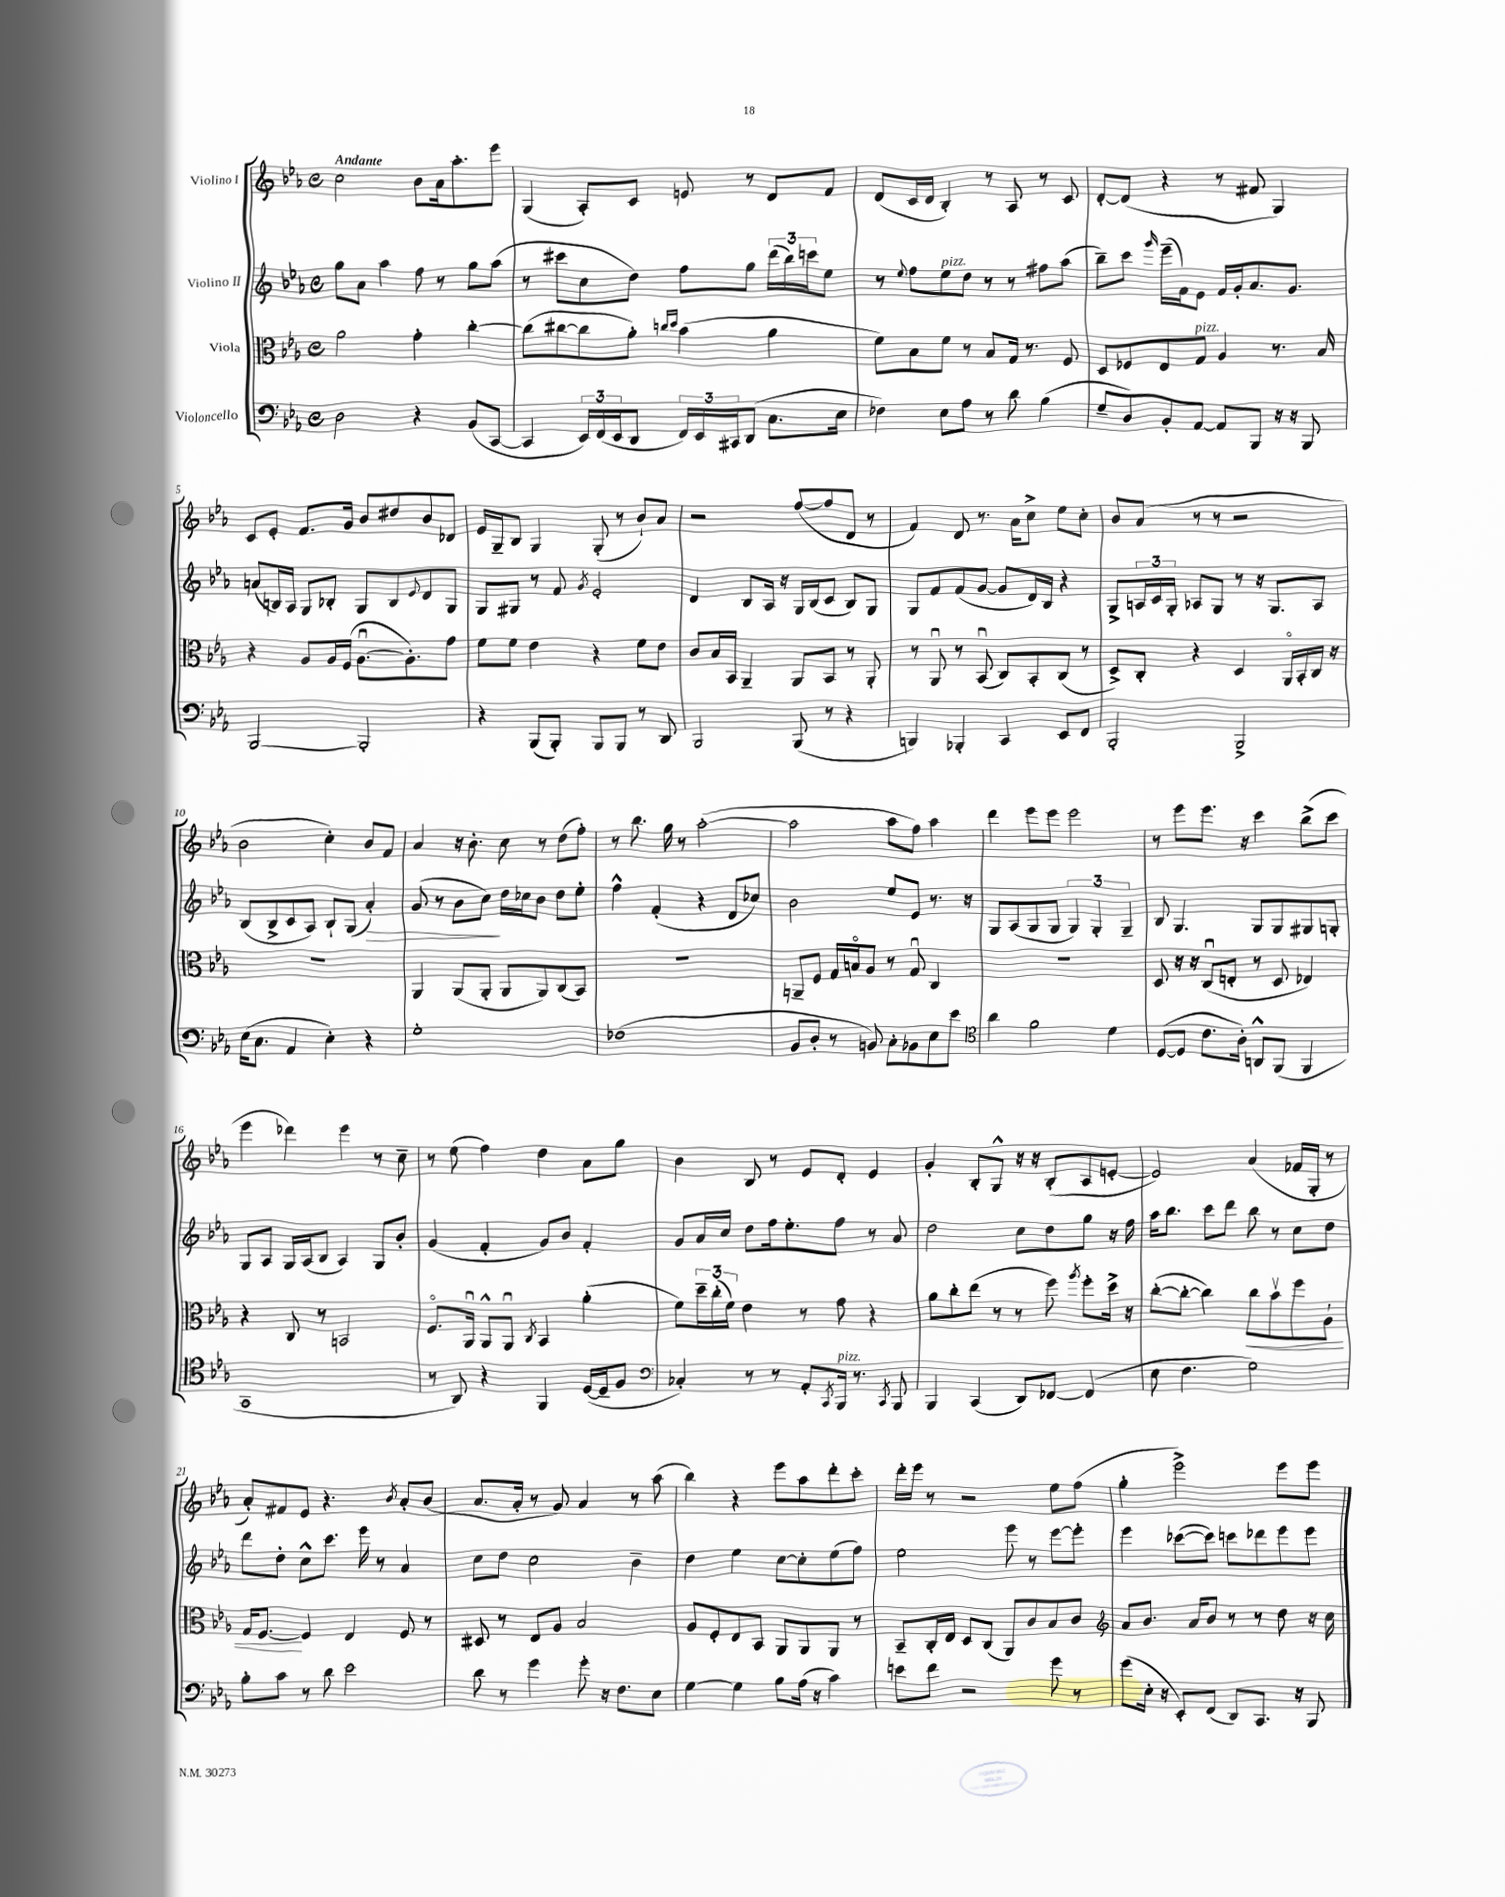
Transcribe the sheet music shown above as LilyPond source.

<<
\new StaffGroup <<
\new Staff = "s0" \with { instrumentName = "Violino I" } {
    \clef treble \key ees \major \defaultTimeSignature \time 4/4 \tempo "Andante"
    c''2 bes'8 aes'16 aes''8.-. ees'''8 |
    g4( aes8-.) c'8 e'8 r8 d'8 f'8 |
    d'8( c'16 d'16 bes4-.) r8 aes8 r8 c'8 |
    d'8~-. d'8( r4 r8 fis'8 g4) |
    c'8 ees'8-. f'8. g'16 bes'8 dis''8 bes'8 des'8 |
    ees'16 g16-- bes8 g4 g8-.( r8 bes'8-!) aes'8 |
    r2 f''8~( f''8 d'8 r8 |
    f'4) d'8 r8. aes'16 c''8-> ees''8 c''8-. |
    bes'8 aes'8( r8 r8 r2 |
    bes'2 c''4-.) bes'8 f'8 |
    aes'4 r16 bes'8.-. c''8 r8 d''8( f''8-.) |
    r8 bes''8. g''16 r8 aes''2~-.( |
    aes''2 aes''8 f''8) aes''4 |
    d'''4 ees'''8 ees'''8 ees'''2 |
    r8 ees'''8 ees'''8. r16 c'''4 bes''8->( c'''8 |
    ees'''4 des'''4) ees'''4 r8 c''8-- |
    r8 ees''8( f''4) d''4 aes'8 g''8 |
    bes'4 bes8 r8 ees'8 d'8-. ees'4 |
    g'4-. bes8-. g8-^ r16 r16 bes8-.( aes8 e'8~-. |
    e'2) aes'4( fes'16 g16-. r8 |
    aes'8-.) fis'8 ees'8 r4. \acciaccatura { bes'8 } aes'8-. bes'8( |
    aes'8. aes'16-. r8 g'8) aes'4 r8 aes''8( |
    bes''4) r4 ees'''8 aes''8 d'''8-. c'''8-. |
    d'''16-. ees'''16 r8 r2 ees''8 f''8( |
    g''4-. ees'''2->) ees'''8 ees'''8 \bar "|." |
}
\new Staff = "s1" \with { instrumentName = "Violino II" } {
    \clef treble \key ees \major \defaultTimeSignature \time 4/4
    g''8 aes'8 aes''4 f''8 r8 g''8 aes''8( |
    r8 cis'''8 c''8 d''8) f''8 g''8 \tuplet 3/2 { d'''16( bes''16) c'''16 } ees''8 |
    r8 \appoggiatura { ees''8 } f''8 ees''8^\markup { \italic "pizz." } d''8 r8 r8 fis''8 aes''8( |
    bes''8--) c'''8 \grace { g'''16 } ees'''16--( f'16) ees'8 f'16 g'16-. aes'8. g'8. |
    a'8( b16) aes16 g8 bes8-. g8 bes8 \appoggiatura { ees'8 } d'8 g8 |
    g8 gis8 r8 f'8 \acciaccatura { g'8 } ees'2-. |
    d'4 bes8 aes16 r16 g16 bes16( c'8 bes8) g8 |
    g8 f'8 f'8( g'8~ g'8 d'16) bes16 r4 |
    g8-> \tuplet 3/2 { a16 c'16 g16-. } aes8 g8 r8 r16 g8. aes8 |
    bes8( bes8-> c'8 aes8) bes8-! g8( aes'4-.\>) |
    g'8( r8 bes'8 c''8\!) d''16 ces''16 bes'8 d''8 ees''8-. |
    f''4-^ f'4-.( r4 d'8 ces''8) |
    bes'2 ees''8 ees'8 r8. r16 |
    g8 aes8( g8 g8 \tuplet 3/2 { g4) g4-. g4-- } |
    bes8 g4. g8 g8 gis8 g8-. |
    g8 aes8 g16 aes16( bes8 aes4) g8 bes'8-. |
    g'4( f'4-. g'8) bes'8 f'4-. |
    g'8 aes'16 c''16 d''8 f''16 ees''8.-. f''8 r8 aes'8 |
    d''2 c''8 d''8 g''8 r16 f''16 |
    aes''16 bes''8. c'''8 d'''8 bes''8 r8 c''8 d''8 |
    d'''8 d''8-. c''8-^ c'''8. ees'''16 r8 aes'4 |
    c''8 d''8 c''2 bes'4-- |
    d''4 ees''4 c''8~ c''8-. ees''8( f''8) |
    ees''2 ees'''8 r8 ees'''8~ ees'''8-. |
    ees'''4 ces'''8~( ces'''8) c'''8 des'''8 ees'''8 ees'''8 \bar "|." |
}
\new Staff = "s2" \with { instrumentName = "Viola" } {
    \clef alto \key ees \major \defaultTimeSignature \time 4/4
    aes'2 g'4-. c''4~-. |
    c''8( cis''8~ cis''8 aes'8-.) \grace { c''16 d''16 } bes'4( aes'4 |
    f'8) bes8 f'8 r8 bes8 g16 r8. f8 |
    d8 fes8 ees8 g8^\markup { \italic "pizz." } aes4 r8. bes16 |
    r4 aes8 aes16 f16( aes8.~\downbow aes8.-.) g'8 |
    f'8 f'8 ees'4 r4 f'8 ees'8 |
    c'8 bes16 bes,16 aes,4-- aes,8 bes,8 r8 aes,8-. |
    r8 aes,8\downbow r8 bes,8\downbow( c8) bes,8-. c8( r8 |
    d8->) c8-. r4 d4 aes,16\flageolet bes,16-. c16 r16 |
    R1 |
    aes,4 aes,8( aes,8-. aes,8 aes,8) c8( bes,8) |
    R1 |
    a,8-- f8 g16 b16\flageolet aes8 r8 g8\downbow c4 |
    R1 |
    d8 r16 r16 c8\downbow( e8-. r8 d8 ees4) |
    r4 c8 r8 b,2 |
    f8.\flageolet aes,16\downbow aes,8-^ aes,8\downbow \acciaccatura { c8 } bes,4 aes'4-.( |
    f'8) \tuplet 3/2 { d''16-- c''16-.( f'16) } ees'4 r8 g'8 r4 |
    aes'8 c''8-. ees''8( r8 r8 f''8) \acciaccatura { aes''8 } f''8-. d''16-> r16 |
    c''8~-.( c''8~-. c''4) c''8\< bes'8\upbow f''8 aes8-! |
    g16 f8.~\! f4 ees4 f8 r8 |
    dis8 r8 ees8 aes8 bes2 |
    aes8 f8-. ees8 bes,8 aes,8 aes,8 aes,8 r8 |
    bes,8-- c16-. ees16 d8 c8( aes,8) c'8 bes8 c'8 |
    \clef treble aes'8 bes'8. aes'16 bes'8 r8 r8 d''8 r16 c''16 \bar "|." |
}
\new Staff = "s3" \with { instrumentName = "Violoncello" } {
    \clef bass \key ees \major \defaultTimeSignature \time 4/4
    d2 r4 bes,8( c,8~ |
    c,4 \tuplet 3/2 { ees,16) f,16( ees,16 } d,8 \tuplet 3/2 { f,16) ees,16 cis,16 } d,8( c8. ees16 |
    fes4) ees8 aes8 r8 d'8 bes4( |
    g8-- d8) bes,8-. aes,8~ aes,8 bes,,8 r16 r16 bes,,8 |
    bes,,2~ bes,,2-. |
    r4 bes,,8( bes,,8-.) bes,,8 bes,,8 r8 d,8 |
    bes,,2 bes,,8( r8 r4 |
    b,,4) bes,,4-. c,4 ees,8 f,8 |
    bes,,2-. bes,,2-> |
    ees16( c8. aes,4 ees4-.) r4 |
    g1-. |
    fes1( |
    bes,8 d8-. r8 b,8) c8-. bes,8 ees8 ees'8 |
    \clef tenor aes'4 f'2 d'4 |
    d8~( d8 c'8. aes16-.) a,8-^ f,8( f,4 |
    g,1 |
    r8 aes,8) r4 f,4 d16~( d16-- f8 |
    \clef bass ces4-.) r8 r8 aes,8-. \acciaccatura { c,8 } bes,,16^\markup { \italic "pizz." } r8. \acciaccatura { c,8 } bes,,8 |
    bes,,4 c,4( d,8) fes,8~ fes,4( |
    ees8 f4. g2) |
    bes8-. c'8 r8 d'8 ees'2 |
    d'8 r8 g'4 g'8-. r16 f8. ees8 |
    g4~ g4 bes8 aes16( r16 c'4) |
    e'8 f'8 r2 g'8 r8 |
    g'8( ees16-. r16 ees,8-.) f,8( d,8) c,8. r16 bes,,8 \bar "|." |
}
>>
>>
